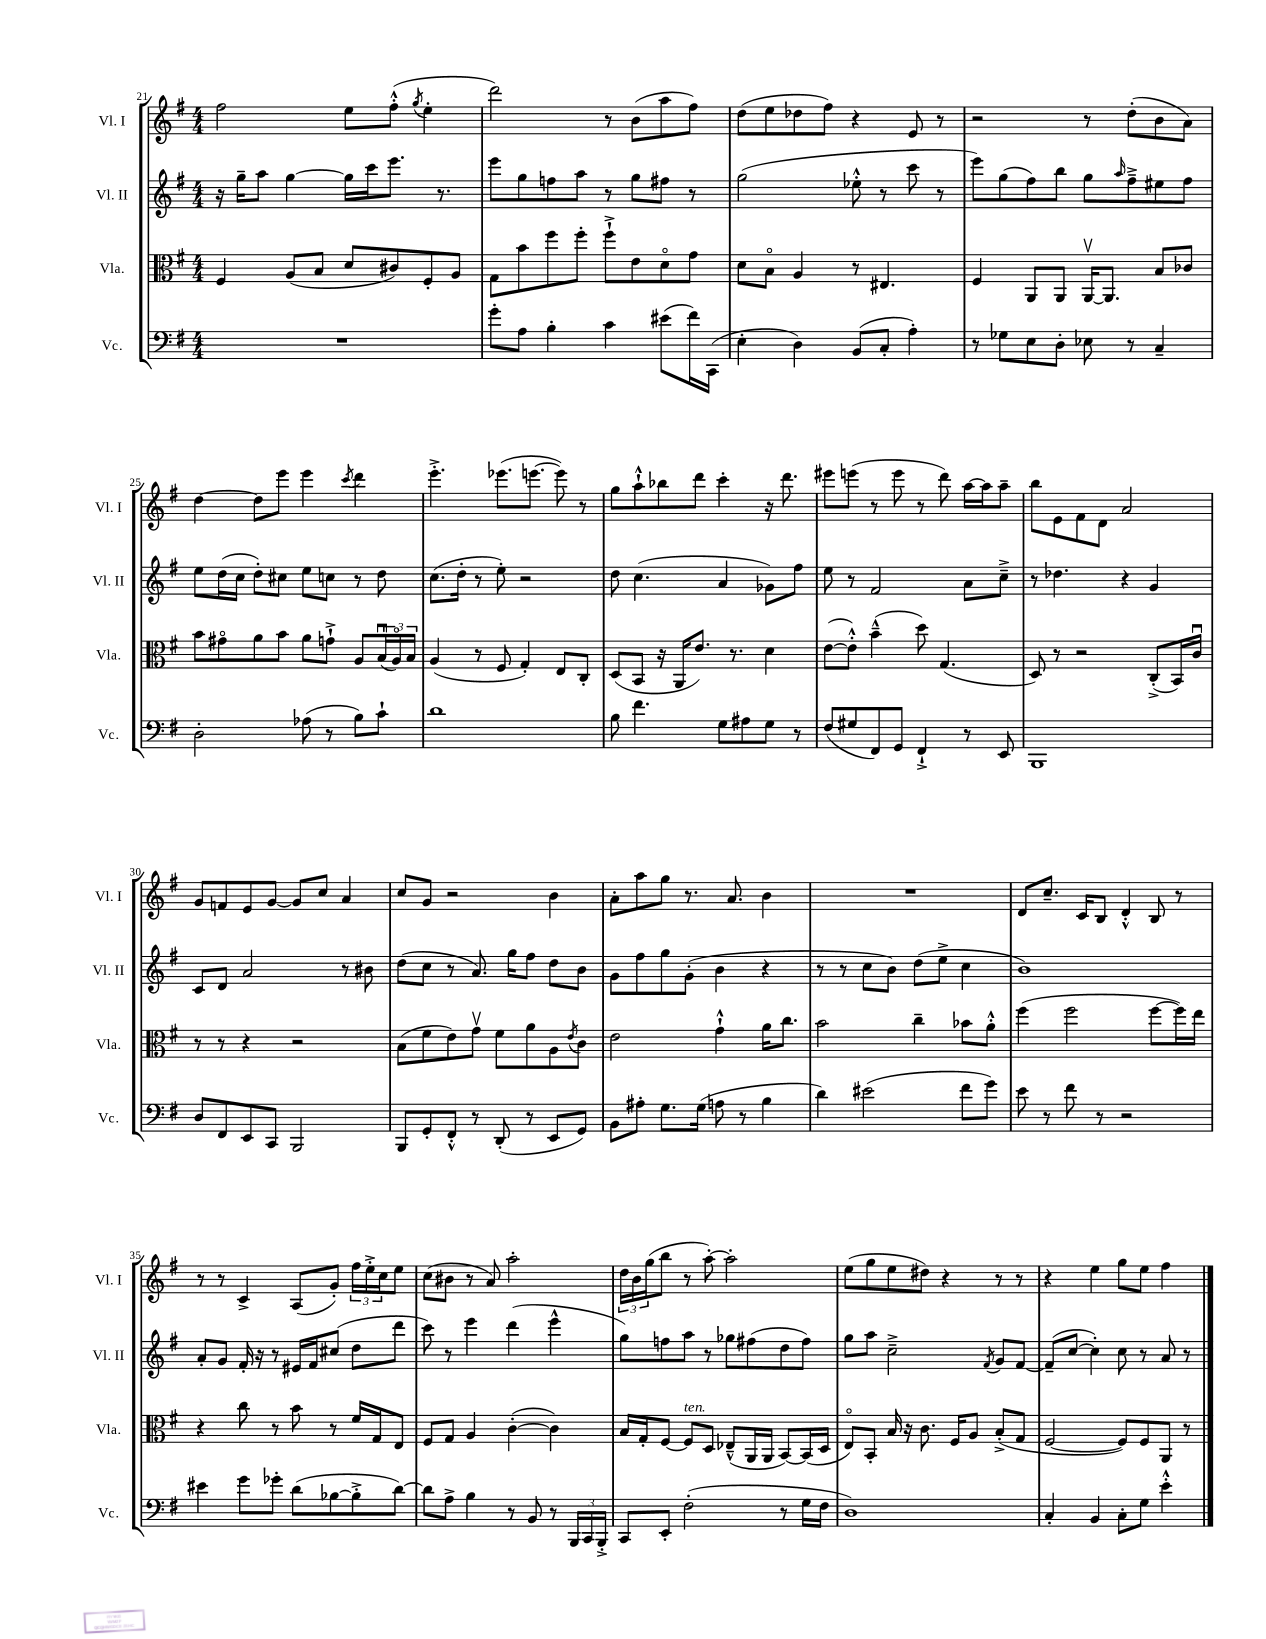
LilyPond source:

<<
\new StaffGroup <<
\new Staff = "s0" \with { instrumentName = "Vl. I" shortInstrumentName = "Vl. I" } {
    \clef treble \key g \major \numericTimeSignature \time 4/4
    fis''2 e''8 fis''8-.-^( \acciaccatura { g''8 } e''4-. |
    d'''2) r8 b'8( a''8 fis''8) |
    d''8( e''8 des''8 fis''8) r4 e'8 r8 |
    r2 r8 d''8-.( b'8 a'8) |
    d''4~ d''8 e'''8 e'''4 \acciaccatura { c'''8 } d'''4 |
    e'''4.-.-> ees'''8.( e'''8.~ e'''8) r8 |
    g''8 a''8-!-^ bes''8 d'''8 c'''4-. r16 d'''8. |
    eis'''8 e'''8( r8 e'''8 r8 d'''8) a''16~ a''16 a''8-- |
    b''8 e'8 fis'8 d'8 a'2 |
    g'8 f'8 e'8 g'8~ g'8 c''8 a'4 |
    c''8 g'8 r2 b'4 |
    a'8-. a''8 g''8 r8. a'8. b'4 |
    R1 |
    d'8 c''8.-- c'16 b8 d'4-.-^ b8 r8 |
    r8 r8 c'4-> a8( g'8-.) \tuplet 3/2 { fis''16 e''16-.-> c''16 } e''8 |
    c''8( bis'8 r8 a'8) a''2-. |
    \tuplet 3/2 { d''16 b'16 g''16( } b''8 r8 a''8~-.) a''2-. |
    e''8( g''8 e''8 dis''8) r4 r8 r8 |
    r4 e''4 g''8 e''8 fis''4 \bar "|." |
}
\new Staff = "s1" \with { instrumentName = "Vl. II" shortInstrumentName = "Vl. II" } {
    \clef treble \key g \major \numericTimeSignature \time 4/4
    r16 g''16-- a''8 g''4~ g''16 c'''16 e'''8. r8. |
    e'''8 g''8 f''8 a''8 r8 g''8 fis''8 r8 |
    g''2( ees''8-.-^ r8 c'''8 r8 |
    e'''8) g''8( fis''8) b''8 g''8 \grace { a''16 } fis''8---> eis''8 fis''8 |
    e''8 d''16( c''16 d''8-.) cis''8 e''8 c''8 r8 d''8 |
    c''8.( d''16-. r8 e''8-.) r2 |
    d''8 c''4.( a'4 ges'8) fis''8 |
    e''8 r8 fis'2 a'8 c''8---> |
    r8 des''4. r4 g'4 |
    c'8 d'8 a'2 r8 bis'8 |
    d''8( c''8 r8 a'8.) g''16 fis''8 d''8 b'8 |
    g'8 fis''8 g''8 g'8-.( b'4 r4 |
    r8 r8 c''8 b'8) d''8( e''8-> c''4 |
    b'1) |
    a'8-. g'8 fis'16-. r16 r8 eis'16 fis'16 cis''8( d''8 d'''8 |
    c'''8) r8 e'''4 d'''4( e'''4-^ |
    g''8) f''8 a''8 r8 ges''8 fis''8( d''8 fis''8) |
    g''8 a''8 c''2---> \acciaccatura { fis'8 } g'8 fis'8~ |
    fis'8--( c''8~ c''4-.) c''8 r8 a'8 r8 \bar "|." |
}
\new Staff = "s2" \with { instrumentName = "Vla." shortInstrumentName = "Vla." } {
    \clef alto \key g \major \numericTimeSignature \time 4/4
    fis4 a8( b8 d'8 cis'8) fis8-. a8 |
    g8 b'8 fis''8 fis''8-. fis''8-!-> e'8 d'8\flageolet g'8 |
    d'8 b8\flageolet a4 r8 eis4. |
    fis4 a,8 a,8 a,16~\upbow a,8. b8 ces'8 |
    b'8 gis'8\flageolet a'8 b'8 a'8 g'8-!-> a8 \tuplet 3/2 { b16\downbow( a16\flageolet) b16 } |
    a4( r8 fis8 g4-.) e8 c8-. |
    d8( b,8 r16 a,16 e'8.) r8. d'4 |
    e'8~( e'8-.-^) b'4---^( d''8) g4.( |
    d8) r8 r2 c8-.->( b,16) c'16\downbow |
    r8 r8 r4 r2 |
    b8( fis'8 e'8) g'8\upbow fis'8 a'8 a8 \acciaccatura { e'8 } c'8 |
    e'2 g'4-!-^ a'16 c''8. |
    b'2 c''4-- bes'8 a'8-.-^ |
    fis''4( fis''2 fis''8~ fis''16) e''16 |
    r4 c''8 r8 b'8 r8 fis'16 g16 e8 |
    fis8 g8 a4 c'4~-.( c'4) |
    b16 g16-. fis8~ fis8^\markup { \italic "ten." } d8 ees8---^( a,16 a,16 b,8~) b,16( d16 |
    e8\flageolet) b,8-. b16 r16 c'8. fis16 a8 b8-.->( g8 |
    fis2~ fis8) fis8 a,8 r8 \bar "|." |
}
\new Staff = "s3" \with { instrumentName = "Vc." shortInstrumentName = "Vc." } {
    \clef bass \key g \major \numericTimeSignature \time 4/4
    R1 |
    g'8-. a8 b4-. c'4 eis'8( fis'16) c,16( |
    e4-. d4) b,8( c8-. a4-.) |
    r8 ges8 e8 d8-. ees8 r8 c4-- |
    d2-. aes8( r8 b8) c'8-! |
    d'1 |
    b8 fis'4. g8 ais8 g8 r8 |
    fis8( gis8 fis,8) g,8 fis,4-!-> r8 e,8 |
    b,,1 |
    d8 fis,8 e,8 c,8 b,,2 |
    b,,8 g,8-. fis,8-.-^ r8 d,8-.( r8 e,8 g,8) |
    b,8 ais8-. g8. g16( a8 r8 b4 |
    d'4) eis'2( fis'8 g'8) |
    e'8 r8 fis'8 r8 r2 |
    eis'4 g'8 ges'8-. d'8( bes8~ bes8-.-> d'8~) |
    d'8 a8-> b4 r8 b,8 r8 \tuplet 3/2 { b,,16 c,16 b,,16-.-> } |
    c,8 e,8-. fis2-.( r8 g16 fis16 |
    d1) |
    c4-. b,4 c8-. g8 e'4-.-^ \bar "|." |
}
>>
>>
\layout { \context { \Score currentBarNumber = #21 } }
